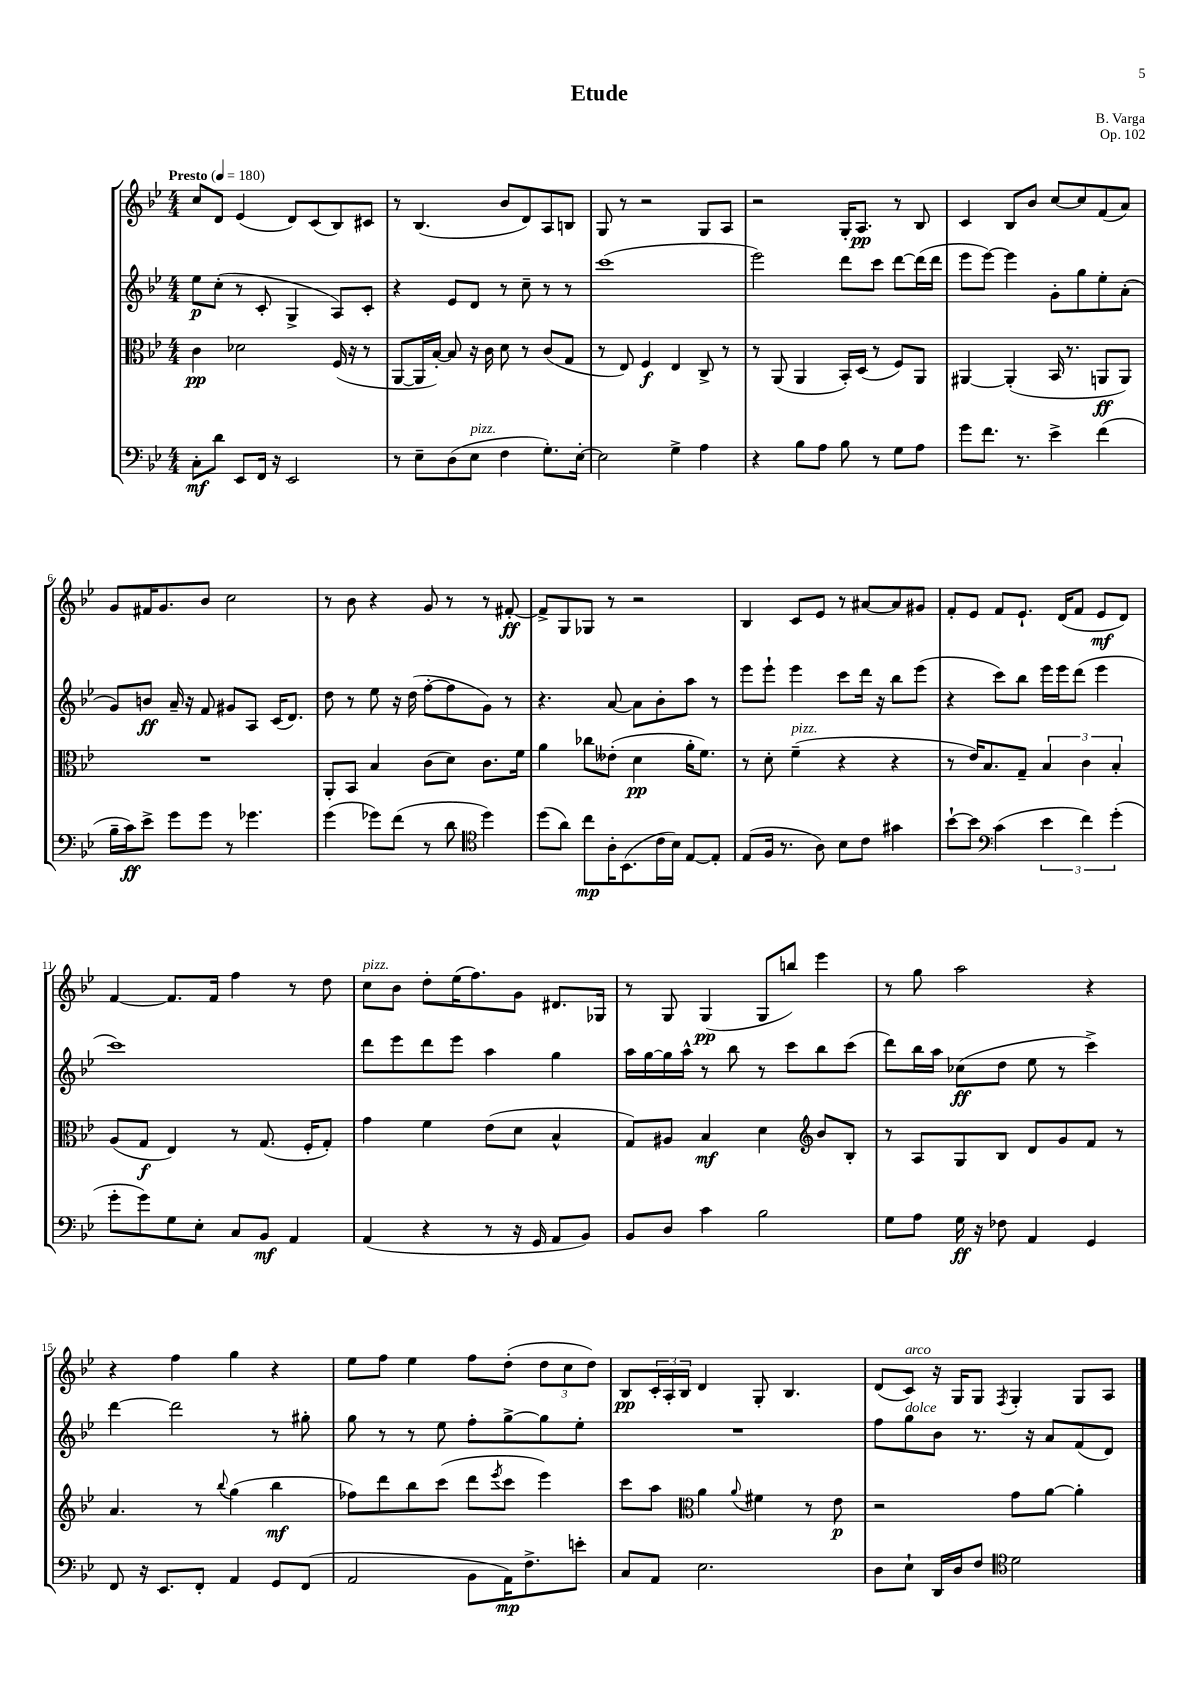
\header { title = "Etude" composer = "B. Varga" opus = "Op. 102" }
<<
\new StaffGroup <<
\new Staff = "s0" {
    \clef treble \key bes \major \numericTimeSignature \time 4/4 \tempo "Presto" 4 = 180
    c''8 d'8 ees'4( d'8) c'8( bes8) cis'8 |
    r8 bes4.( bes'8 d'8) a8 b8 |
    g8 r8 r2 g8 a8 |
    r2 g16-. a8.\pp r8 bes8 |
    c'4 bes8 bes'8 c''8~ c''8 f'8( a'8) |
    g'8 fis'16 g'8. bes'8 c''2 |
    r8 bes'8 r4 g'8 r8 r8 fis'8~-.\ff |
    fis'8-> g8 ges8 r8 r2 |
    bes4 c'8 ees'8 r8 ais'8~ ais'8 gis'8 |
    f'8-. ees'8 f'8 ees'8.-! d'16( f'8 ees'8\mf d'8) |
    f'4~ f'8. f'16 f''4 r8 d''8 |
    c''8^\markup { \italic "pizz." } bes'8 d''8-. ees''16( f''8.) g'8 dis'8. ges16 |
    r8 g8 g4\pp( g8 b''8) ees'''4 |
    r8 g''8 a''2 r4 |
    r4 f''4 g''4 r4 |
    ees''8 f''8 ees''4 f''8 d''8-.( \tuplet 3/2 { d''8 c''8 d''8) } |
    bes8\pp \tuplet 3/2 { c'16-. a16-. bes16 } d'4 g8-. bes4. |
    d'8( c'8^\markup { \italic "arco" }) r16 g16 g8 \acciaccatura { f8 } g4-. g8 a8 \bar "|." |
}
\new Staff = "s1" {
    \clef treble \key bes \major \numericTimeSignature \time 4/4
    ees''8\p c''8-.( r8 c'8-. g4-> a8) c'8-. |
    r4 ees'8 d'8 r8 c''8-- r8 r8 |
    c'''1( |
    ees'''2) d'''8 c'''8 d'''8~ d'''16( d'''16 |
    ees'''8 ees'''8~) ees'''4 g'8-. g''8 ees''8-. a'8-.( |
    g'8) b'8\ff a'16-- r16 f'8 gis'8 a8 c'16( d'8.) |
    d''8 r8 ees''8 r16 d''16( f''8~-. f''8 g'8) r8 |
    r4. a'8~ a'8 bes'8-. a''8 r8 |
    ees'''8 ees'''8-! ees'''4 c'''8 d'''16 r16 bes''8 ees'''8( |
    r4 c'''8) bes''8 ees'''16 ees'''16 d'''8( ees'''4 |
    c'''1) |
    d'''8 ees'''8 d'''8 ees'''8 a''4 g''4 |
    a''16 g''16~ g''16 a''16-^ r8 bes''8 r8 c'''8 bes''8 c'''8( |
    d'''8) bes''16 a''16 ces''8\ff( d''8 ees''8 r8 c'''4->) |
    d'''4~ d'''2 r8 gis''8-. |
    g''8 r8 r8 ees''8 f''8-. g''8~-> g''8 ees''8-. |
    R1 |
    f''8 g''8^\markup { \italic "dolce" } bes'8 r8. r16 a'8 f'8( d'8) \bar "|." |
}
\new Staff = "s2" {
    \clef alto \key bes \major \numericTimeSignature \time 4/4
    c'4\pp des'2 f16( r16 r8 |
    a,8~ a,16 bes16~-.) bes8 r16 c'16 d'8 r8 c'8( g8 |
    r8 ees8) f4\f ees4 c8-> r8 |
    r8 a,8( a,4 bes,16-.) d16( r8 f8) a,8 |
    ais,4~ ais,4-.( bes,16 r8. a,8\ff a,8) |
    R1 |
    a,8-. bes,8 bes4 c'8( d'8) c'8. f'16 |
    a'4 ces''8 eeses'8-.( d'4\pp a'16-. f'8.) |
    r8 d'8-. f'4--^\markup { \italic "pizz." }( r4 r4 |
    r8 ees'16) bes8. g8-- \tuplet 3/2 { bes4 c'4 bes4-. } |
    a8( g8\f ees4) r8 g8.( f16-. g8-.) |
    g'4 f'4 ees'8( d'8 bes4-^ |
    g8) ais8 bes4\mf d'4 \clef treble bes'8 bes8-. |
    r8 a8 g8 bes8 d'8 g'8 f'8 r8 |
    a'4. r8 \appoggiatura { bes''8 } g''4( bes''4\mf |
    fes''8) d'''8 bes''8 c'''8( d'''8 \acciaccatura { ees'''8 } c'''8 ees'''4) |
    c'''8 a''8 \clef alto a'4 \appoggiatura { a'8 } fis'4 r8 ees'8\p |
    r2 g'8 a'8~ a'4-. \bar "|." |
}
\new Staff = "s3" {
    \clef bass \key bes \major \numericTimeSignature \time 4/4
    c8-.\mf d'8 ees,8 f,16 r16 ees,2 |
    r8 ees8-- d8( ees8^\markup { \italic "pizz." } f4 g8.-.) ees16~-. |
    ees2 g4-> a4 |
    r4 bes8 a8 bes8 r8 g8 a8 |
    g'8 f'8. r8. ees'4-> f'4( |
    bes16-- c'16\ff) ees'8-> g'8 g'8 r8 ges'4. |
    g'4( ges'8) f'8( r8 d'8 \clef tenor d''4) |
    d''8( a'8) c''8\mp a16-. bes,8.( c'16 bes16) ees8~ ees8-. |
    ees8( f16 r8. a8) bes8 c'8 gis'4 |
    bes'8~-! bes'8 \clef bass c'4( \tuplet 3/2 { ees'4 f'4) g'4-.( } |
    g'8-. g'8) g8 ees8-. c8 bes,8\mf a,4 |
    a,4( r4 r8 r16 g,16 a,8 bes,8) |
    bes,8 d8 c'4 bes2 |
    g8 a8 g16\ff r16 fes8 a,4 g,4 |
    f,8 r16 ees,8. f,8-. a,4 g,8 f,8( |
    a,2 bes,8 a,16\mp) f8.-> e'8-. |
    c8 a,8 ees2. |
    d8 ees8-! d,16 d16 f8 \clef tenor d'2 \bar "|." |
}
>>
>>
